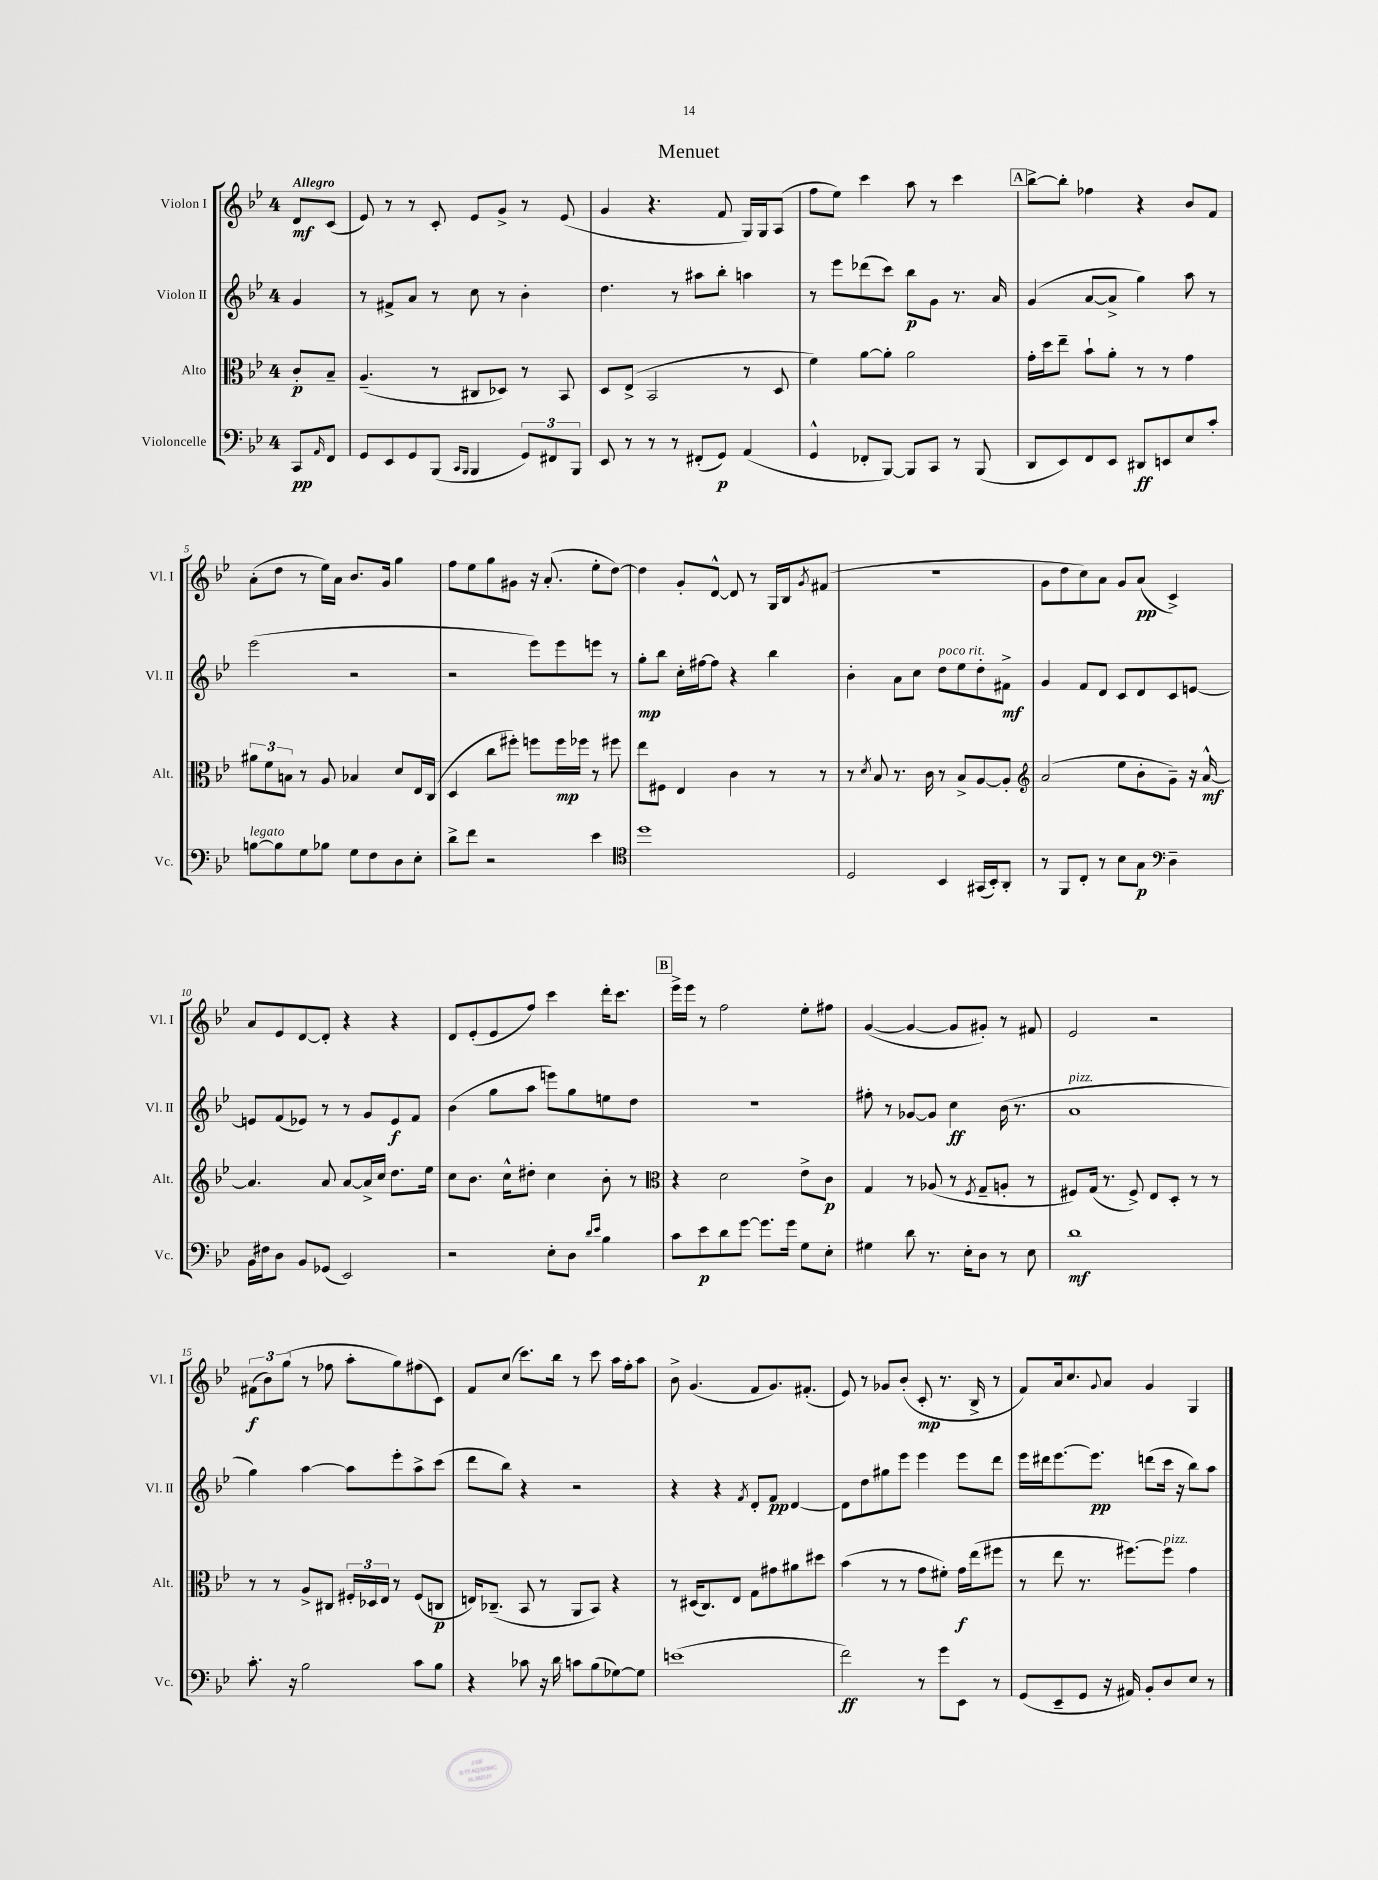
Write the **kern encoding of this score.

**kern	**kern	**kern	**kern
*staff4	*staff3	*staff2	*staff1
*clefF4	*clefC3	*clefG2	*clefG2
*k[b-e-]	*k[b-e-]	*k[b-e-]	*k[b-e-]
*M4/4	*M4/4	*M4/4	*M4/4
8CC	8c'	4g	8d
16qqAA	.	.	.
8FF	8B-~	.	(8c
=	=	=	=
8GG	(4.A~	8r	8e-)
8EE-	.	8f#^	8r
8GG	.	8a	8r
(8BBB-	8r	8r	8c'
16qqCC	.	.	.
16qqBBB-	.	.	.
4BBB-	8C#	8cc	8e-
.	8D-)	8r	8g^
12GG)	8r	4b-'	8r
12FF#	.	.	.
.	8BB-	.	(8e-
12BBB-	.	.	.
=	=	=	=
8EE-	8D	4.dd	4g
8r	(8E-^	.	.
8r	2BB-	.	4.r
8r	.	8r	.
(8FF#'	.	8aa#	.
8GG)	.	8bb-'	8f
(4AA	8r	4aa	16G)
.	.	.	16G
.	8D	.	(8A
=	=	=	=
4GG^^	4f)	8r	8ff
.	.	8eee-	8ee-)
8FF-'	[8a	(8ddd-	4ccc
[8BBB-)	8a']	8ccc)	.
8BBB-]	2a	8bb-	8aa
8CC	.	8g	8r
8r	.	8.r	4ccc
(8BBB-	.	.	.
.	.	16a	.
=	=	=	=
8DD	16g'	(4g	[8bb-^
.	16dd	.	.
8EE-)	8ee-~	.	8bb-']
8FF	8b-`	[8a	4ff-
8EE-	8a'	8a^]	.
8DD#	8r	4gg)	4r
8EE	8r	.	.
8E-	4g	8aa	8b-
8c'	.	8r	8f
=	=	=	=
[8B	12a#	(2eee-	(8a'
.	12f	.	.
8B]	.	.	8dd
.	12B	.	.
8G	8r	.	8r
8B-	8A	.	16ee-)
.	.	.	16a
8G	4B-	2r	8.b-
8F	.	.	.
.	.	.	16g
8D	8d	.	4gg
8E-'	16E-	.	.
.	(16C	.	.
=	=	=	=
8d^	4D	2r	8ff
8f	.	.	8ee-
2r	8cc	.	8gg
.	8ff#')	.	8g#
.	8ff	8eee-)	16r
.	.	.	(8.a'
.	16ff	8eee-	.
.	16ff-	.	.
4e-	8r	8eee	8ee-'
.	8ff#	8r	[8dd)
=	=	=	=
*clefC4	*	*	*
1dd	8ee-	8gg'	4dd]
.	8F#	8bb-	.
.	4E-	16cc'	8g'
.	.	[16ff#	.
.	.	8ff#]	[8d^^
.	4c	4r	8d]
.	.	.	8r
.	8r	4bb-	16G
.	.	.	16B-
.	.	.	8qg
.	8r	.	(8f#
=	=	=	=
2D	8r	4b-'	1r
.	8qd	.	.
.	8B-	.	.
.	8.r	8a	.
.	.	8cc	.
.	16c	.	.
4BB-	8r	8dd	.
.	8B-^	8ee-	.
(16GG#	[8A	8dd'	.
16BB-')	.	.	.
8AA'	8A']	8f#^	.
=	=	=	=
*	*clefG2	*	*
8r	(2a	4g	8g
8FF	.	.	8dd
8C'	.	8f	8cc)
8r	.	8d	8a
8B-	8ee-	8c	8g
8G	8b-'	8d	(8a
*clefF4	*	*	*
4D~	8g~)	8c	4c^)
.	16r	[8e	.
.	[16a^^	.	.
=	=	=	=
16BB-	4.a]	8e]	8a
16F#	.	.	.
8D	.	(8f	8e-
8BB-	.	8e-)	[8d
(8GG-	8a	8r	8d']
2EE-)	[8a	8r	4r
.	16a^]	8g	.
.	16cc	.	.
.	8.dd	8e-	4r
.	.	8f	.
.	16ee-	.	.
=	=	=	=
2r	8cc	(4b-	8d
.	8.b-	.	(8e-'
.	.	8gg	8e-
.	16cc^^	.	.
.	8dd#'	8aa	8ff)
8E-'	4cc	8eee)	4ccc
8D	.	8gg	.
16qqd	.	.	.
16qqe-	.	.	.
4B-	8b-'	8ee	16ddd'
.	.	.	8.ccc
.	8r	8dd	.
=	=	=	=
*	*clefC3	*	*
8c	4r	1r	16eee-^
.	.	.	16eee-
8e-	.	.	8r
8d	2d	.	2ff
[8g	.	.	.
8.g]	.	.	.
16g	.	.	.
8G	8e-^	.	8ee-'
8E-'	8c	.	8ff#
=	=	=	=
4G#	4G	8ff#'	([4g
.	.	8r	.
8d	8r	[8g-	4g_
8.r	(8A-	8g-]	.
.	8r	4cc	8g]
16E-'	.	.	.
.	8qF	.	.
8D	8G~	.	8g#')
8r	8A'	(16b-	8r
.	.	8.r	.
8E-	8r	.	8f#
=	=	=	=
1d	8F#)	1a	2e-
.	(16G	.	.
.	8.r	.	.
.	8F#^)	.	.
.	8E-	.	2r
.	8D'	.	.
.	8r	.	.
.	8r	.	.
=	=	=	=
8.c'	8r	4gg)	(12f#
.	.	.	12b-)
.	8r	.	.
.	.	.	(12gg
16r	.	.	.
2B-	8A^	[4aa	8r
.	8C#	.	8ff-
.	24F#'	8aa]	8aa'
.	24D-	.	.
.	24E-	.	.
.	8r	8eee-'	8gg)
8c	(8F#	8aa^	(8ff#
8B-	8C	(8ccc	8c)
=	=	=	=
4r	16E)	8ddd	8f
.	(8.C-~	.	.
.	.	8bb-)	(8cc
8c-	8BB-	4r	8.ccc)
16r	8r	.	.
16d	.	.	16bb-
8c	8AA	2r	8r
(8B-	8BB-)	.	8ccc
[8G-)	4r	.	16aa
.	.	.	16ff'
8G-]	.	.	8aa
=	=	=	=
(1e	8r	4r	8b-^
.	(16D#	.	(4.g
.	8.C)	.	.
.	.	4r	.
.	8E-	.	.
.	.	8qf	.
.	8G	8d'	8f
.	8g#	8f	8.g)
.	8a#	[4d	.
.	.	.	(8.f#'
.	8dd#	.	.
=	=	=	=
2f)	(4b-	8d]	8e-)
.	.	8dd	8r
.	8r	8gg#	8g-
.	8r	8eee-	(8b-'
8r	8g	4eee-	8c'
8g	8f#')	.	8.r
8EE-	16g	8eee-	.
.	(16ee-	.	16B-^
8r	8ff#	8ddd	8r
=	=	=	=
(8GG	8r	16eee-	8f)
.	.	16ddd#	.
8EE-~	8ee-	[8.eee-	16a
.	.	.	8.cc
8GG	8.r	.	.
.	.	8.eee-]	.
.	.	.	8qqg
16r	.	.	8a
16AA#)	[8.ff#)	.	.
8BB-'	.	(8ddd	4g
8D	8ff#]	16ccc	.
.	.	16r	.
8E-	4g	8bb-)	4G
8r	.	8aa	.
==	==	==	==
*-	*-	*-	*-
